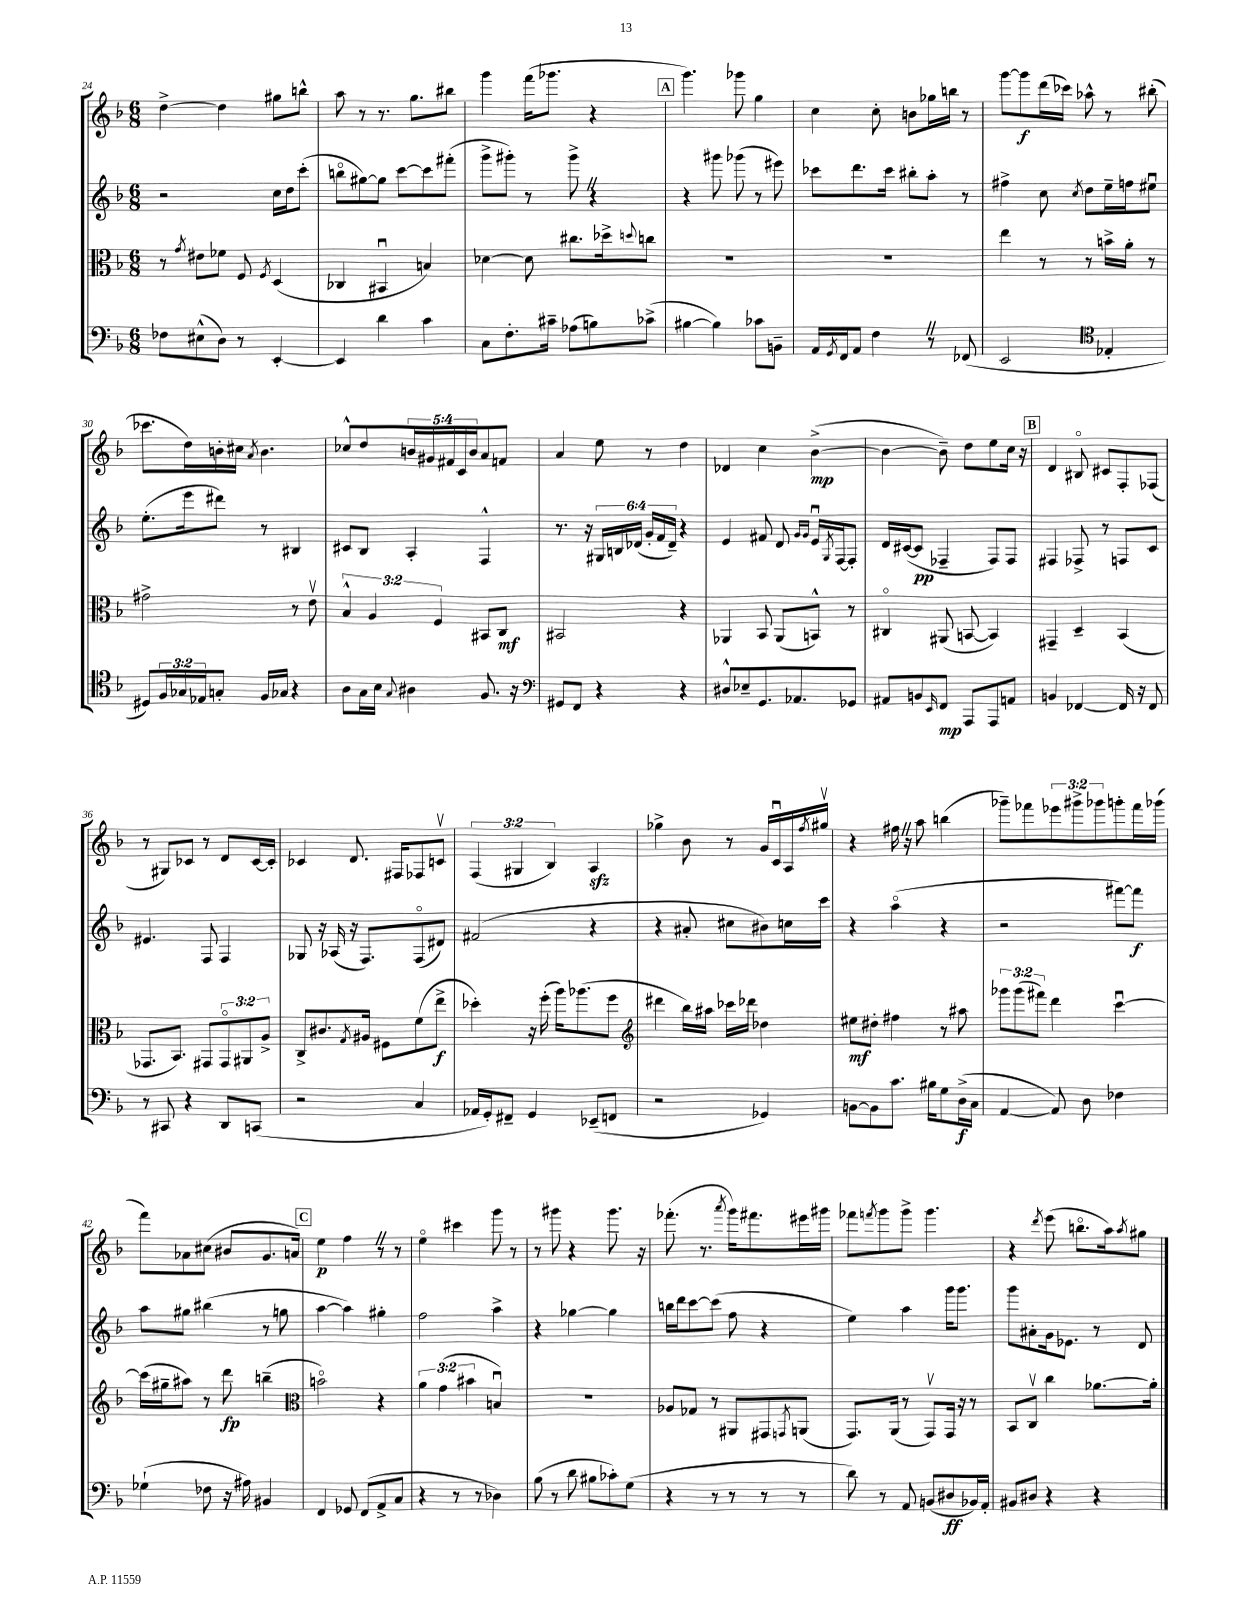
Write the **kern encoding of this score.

**kern	**dynam	**kern	**dynam	**kern	**dynam	**kern	**dynam
*part4	*part4	*part3	*part3	*part2	*part2	*part1	*part1
*staff4	*staff4	*staff3	*staff3	*staff2	*staff2	*staff1	*staff1
*clefF4	*	*clefC3	*	*clefG2	*	*clefG2	*
*k[b-]	*	*k[b-]	*	*k[b-]	*	*k[b-]	*
*M6/8	*	*M6/8	*	*M6/8	*	*M6/8	*
=24	=24	=24	=24	=24	=24	=24	=24
8F-X\L	.	8r	.	2r	.	[4dd^\	.
.	.	8qg/	.	.	.	.	.
(8E#X^^\	.	8e#X\L	.	.	.	.	.
8D\J)	.	8f-X\J	.	.	.	4dd\]	.
8r	.	8F/	.	.	.	.	.
.	.	8qF/	.	.	.	.	.
[4EE'/	.	(4D/	.	16cc\LL	.	8gg#X\L	.
.	.	.	.	16dd\J	.	.	.
.	.	.	.	(8ccc'\J	.	8bbn^^\J	.
=25	=25	=25	=25	=25	=25	=25	=25
4EE/]	.	4C-X/	.	8bbn\L	.	8aa\	.
.	.	.	.	[8gg#X\)	.	8r	.
4d\	.	4BB#Xu/	.	8gg#\J]	.	8.r	.
.	.	.	.	[8ccc\L	.	.	.
.	.	.	.	.	.	8.gg\L	.
4c\	.	4Bn/)	.	8ccc\]	.	.	.
.	.	.	.	(8fff#X'\J	.	8bb#X\J	.
=26	=26	=26	=26	=26	=26	=26	=26
8C\L	.	[4d-X\	.	8ggg^\L	.	4ggg\	.
8.F'\	.	.	.	8ggg#X'\J)	.	.	.
.	.	8d-\]	.	8r	.	(16fff\KL	.
16c#X~\Jk	.	.	.	.	.	8.ggg-X\J	.
(8A-X\L	.	8.cc#X\L	.	8ggg#^Z\	.	.	.
8Bn\)	.	.	.	4r	.	4r	.
.	.	16dd-X^\k	.	.	.	.	.
.	.	8qqddn/	.	.	.	.	.
(8c-X^\J	.	8ccn\J	.	.	.	.	.
!!LO:REH:place=s1:t=A
=27	=27	=27	=27	=27	=27	=27	=27
[4B#X\	.	2.r	.	4r	.	4.ggg\)	.
4B#\])	.	.	.	8ggg#X\	.	.	.
.	.	.	.	(8ggg-X\	.	8ggg-X\	.
8c-X\L	.	.	.	8r	.	4gg\	.
8BBn~\J	.	.	.	8eee#X\)	.	.	.
=28	=28	=28	=28	=28	=28	=28	=28
16AA/LL	.	2.r	.	8ccc-X\L	.	4cc\	.
8qGG/	.	.	.	.	.	.	.
16FF/J	.	.	.	.	.	.	.
8AA/J	.	.	.	8.ddd\	.	.	.
4FZ\	.	.	.	.	.	8cc'\	.
.	.	.	.	16ccc-\Jk	.	.	.
.	.	.	.	8bb#X'\L	.	8bn\L	.
8r	.	.	.	8aa'\J	.	16gg-X\L	.
.	.	.	.	.	.	16bbn\JJ	.
(8FF-X/	.	.	.	8r	.	8r	.
=29	=29	=29	=29	=29	=29	=29	=29
2EE/	.	4ee\	.	4ff#X^\	.	[8ggg\L	.
.	.	.	.	.	.	8ggg\]	f
.	.	8r	.	8cc\	.	(16ddd\L	.
.	.	.	.	.	.	16ccc-X\JJ)	.
.	.	.	.	8qcc/	.	.	.
.	.	8r	.	8dd\L	.	8aa-X^^\	.
*clefC4	*	*	*	*	*	*	*
4E-X'/	.	16bn^\LL	.	16ee~\L	.	8r	.
.	.	16a'\JJ	.	16ffn\J	.	.	.
.	.	8r	.	8ee#Xu\J	.	(8bb#X'\	.
!!LO:LB:g=z
=30	=30	=30	=30	=30	=30	=30	=30
8D#X/L)	.	2g#X^\	.	(8.ee'\L	.	8.ccc-X\L	.
24F/L	.	.	.	.	.	.	.
24G-X/	.	.	.	.	.	.	.
.	.	.	.	16eee\k	.	16dd\L)	.
24E-X/J	.	.	.	.	.	.	.
8Gn'/J	.	.	.	8ddd#X\J)	.	16bn'\	.
.	.	.	.	.	.	16cc#X\JJ	.
.	.	.	.	.	.	8qa/	.
16F/LL	.	.	.	8r	.	4.b\	.
16G-X/JJ	.	.	.	.	.	.	.
4r	.	8r	.	4B#X/	.	.	.
.	.	8ev\	.	.	.	.	.
=31	=31	=31	=31	=31	=31	=31	=31
8A\L	.	6B-^^/	.	8c#X/L	.	8cc-X^^/L	.
16G\L	.	.	.	8B-/J	.	8dd/	.
.	.	6A/	.	.	.	.	.
16B-\JJ	.	.	.	.	.	.	.
8qqG/	.	.	.	.	.	.	.
4A#X\	.	.	.	4A'/	.	20bn/L	.
.	.	.	.	.	.	20g#X/	.
.	.	6F/	.	.	.	.	.
.	.	.	.	.	.	20f#X/	.
.	.	.	.	.	.	20c/	.
.	.	.	.	.	.	20b/J	.
8.F/	.	8BB#X/L	.	4F^^/	.	8a/	.
.	.	8C/J	mf	.	.	8fn/J	.
16r	.	.	.	.	.	.	.
=32	=32	=32	=32	=32	=32	=32	=32
*clefF4	*	*	*	*	*	*	*
8GG#X/L	.	2BB#X/	.	8.r	.	4a/	.
8FF/J	.	.	.	.	.	.	.
.	.	.	.	16r	.	.	.
4r	.	.	.	24G#X/LL	.	8ee\	.
.	.	.	.	24Bn/	.	.	.
.	.	.	.	(24d-X/JJ	.	.	.
.	.	.	.	24g'/LL	.	8r	.
.	.	.	.	24f/	.	.	.
.	.	.	.	24d-~/JJ)	.	.	.
4r	.	4r	.	4r	.	4dd\	.
=33	=33	=33	=33	=33	=33	=33	=33
8D#X^^/L	.	4AA-X/	.	4e/	.	4d-X/	.
8E-X~/	.	.	.	.	.	.	.
8.GG/	.	8BB-/	.	8f#X/	.	4cc\	.
.	.	(8AA-/L	.	8d/	.	.	.
8.AA-X/	.	.	.	.	.	.	.
.	.	.	.	16qqg/LL	.	.	.
.	.	.	.	16qqg/JJ	.	.	.
.	.	8BBn^^/J)	.	16eu/LL	.	([4b-^\	mp
.	.	.	.	8qG/	.	.	.
.	.	.	.	[16F/J	.	.	.
8GG-X/J	.	8r	.	8F'/J]	.	.	.
=34	=34	=34	=34	=34	=34	=34	=34
8AA#X/L	.	4C#X/	.	16d/LL	.	4b-\_	.
.	.	.	.	([16c#X/J	.	.	.
8BBn/	.	.	.	8c#/J]	pp	.	.
16qqEE/	.	.	.	.	.	.	.
8FF/J	mp	(8AA#X/	.	4F-X~/	.	8b-~\])	.
8AAA/L	.	[8BBn/	.	.	.	8dd\L	.
8AAA/	.	4BB/])	.	8F-/L)	.	8ee\	.
8AAn/J	.	.	.	8F-/J	.	16cc\Jk	.
.	.	.	.	.	.	16r	.
!!LO:REH:place=s1:t=B
=35	=35	=35	=35	=35	=35	=35	=35
4BBn/	.	4GG#X~/	.	4F#X/	.	4d/	.
[4FF-X/	.	4D~/	.	8F-X^/	.	8B#X/	.
.	.	.	.	8r	.	8c#X/L	.
16FF-/]	.	(4BB-/	.	8Fn/L	.	8F'/	.
16r	.	.	.	.	.	.	.
8FF-/	.	.	.	8c/J	.	(8F-X/J	.
!!LO:LB:g=z
=36	=36	=36	=36	=36	=36	=36	=36
8r	.	8.GG-X/L	.	4.e#X/	.	8r	.
8CC#X/	.	.	.	.	.	8G#X/L)	.
.	.	8.BB-/J)	.	.	.	.	.
4r	.	.	.	.	.	8c-X/J	.
.	.	8GG#X/L	.	8F/	.	8r	.
8DD/L	.	12GG#/	.	4F/	.	8d/L	.
.	.	12AA#X/	.	.	.	.	.
(8CCn/J	.	.	.	.	.	[16c-/L	.
.	.	12A^/J	.	.	.	.	.
.	.	.	.	.	.	16c-'/JJ]	.
=37	=37	=37	=37	=37	=37	=37	=37
2r	.	8C^/L	.	8G-X/	.	4c-X/	.
.	.	8.c#X/	.	16r	.	.	.
.	.	.	.	(16A-X/	.	.	.
.	.	.	.	16r	.	8.d/	.
.	.	8qG/	.	.	.	.	.
.	.	16A#X/Jk	.	8.F/L)	.	.	.
.	.	8F#X\L	.	.	.	.	.
.	.	.	.	.	.	16F#X/KL	.
4C/	.	(8f\	.	(8F/	.	8F-X/	.
.	.	8ee^\J	f	8d#X/J)	.	8cnv/J	.
=38	=38	=38	=38	=38	=38	=38	=38
16AA-X/LL	.	4dd-X'\)	.	(2f#X/	.	(6F/	.
16GG'/J)	.	.	.	.	.	.	.
8FF#X~/J	.	.	.	.	.	.	.
.	.	.	.	.	.	6G#X/	.
4GG/	.	16r	.	.	.	.	.
.	.	(16ff'\	.	.	.	.	.
.	.	.	.	.	.	6B-/)	.
.	.	16aa\KL)	.	.	.	.	.
.	.	(8.aa-X\	.	.	.	.	.
(8EE-X~/L	.	.	.	4r	.	4Azz/	.
8FFn/J	.	8ff\J	.	.	.	.	.
=39	=39	=39	=39	=39	=39	=39	=39
*	*	*clefG2	*	*	*	*	*
2r	.	4ddd#X\	.	4r	.	4gg-X^\	.
.	.	16bb-\LL)	.	8a#X'/	.	8b-\	.
.	.	16aa#X\JJ	.	.	.	.	.
.	.	16ccc-X\LL	.	8cc#X\L	.	8r	.
.	.	16ddd-X\JJ	.	.	.	.	.
4GG-X/)	.	4dd-X\	.	8b#X\)	.	16g/LL	.
.	.	.	.	.	.	16cu/	.
.	.	.	.	16ccn\L	.	16A/	.
.	.	.	.	.	.	8qff/	.
.	.	.	.	16ccc\JJ	.	16gg#Xv/JJ	.
=40	=40	=40	=40	=40	=40	=40	=40
[8BBn\L	.	8ee#X\L	mf	4r	.	4r	.
8BB\]	.	8dd#X'\J	.	.	.	.	.
8.c\J	.	4ff#X\	.	(4aa\	.	16ff#XZ\	.
.	.	.	.	.	.	16r	.
.	.	.	.	.	.	8aa\	.
16B#X\KL	.	.	.	.	.	.	.
8G\	.	8r	.	4r	.	(4bbn\	.
(16D^\L	f	8aa#X\	.	.	.	.	.
16C\JJ	.	.	.	.	.	.	.
=41	=41	=41	=41	=41	=41	=41	=41
[4AA/	.	12ggg-X\L	.	2r	.	8ggg-X~\L)	.
.	.	(12ggg-\	.	.	.	.	.
.	.	.	.	.	.	8fff-X\	.
.	.	12fff#X\J)	.	.	.	.	.
8AA/])	.	4ddd\	.	.	.	12eee-X\	.
.	.	.	.	.	.	12ggg#X^\	.
8D\	.	.	.	.	.	.	.
.	.	.	.	.	.	12ggg-X\	.
4F-X\	.	[4cccu\	.	[8fff#X\L)	.	8gggn'\	.
.	.	.	.	8fff#\J]	f	16fff-\L	.
.	.	.	.	.	.	(16ggg-X\JJ	.
!!LO:LB:g=z
=42	=42	=42	=42	=42	=42	=42	=42
(4G-X`\	.	(16ccc\LL]	.	8aa\L	.	8fff\L)	.
.	.	16gg#X~\J	.	.	.	.	.
.	.	8aa#X\J)	.	8gg#X\J	.	8a-X\	.
8F-X\	.	8r	.	(4bb#X\	.	(8cc#X\J	.
16r	.	8ddd\	fp	.	.	8b#X/L	.
16A#X\)	.	.	.	.	.	.	.
4BB#X/	.	(4bbn~\	.	8r	.	8.g/	.
.	.	.	.	8ggn\	.	.	.
.	.	.	.	.	.	16an/Jk)	.
!!LO:REH:place=s1:t=C
=43	=43	=43	=43	=43	=43	=43	=43
*	*	*clefC3	*	*	*	*	*
4FF/	.	2bn\)	.	[4aa\	.	4ee\	p
8GG-X/	.	.	.	4aa\])	.	4ffZ\	.
(8FF/L	.	.	.	.	.	.	.
8AA^/	.	4r	.	4gg#X'\	.	8r	.
8C/J	.	.	.	.	.	8r	.
=44	=44	=44	=44	=44	=44	=44	=44
4r	.	6a\	.	2ff\	.	4ee\	.
.	.	(6g\	.	.	.	.	.
8r	.	.	.	.	.	4ccc#X\	.
.	.	6b#X\	.	.	.	.	.
8r	.	.	.	.	.	.	.
4D-X\)	.	4Bnu/)	.	4aa^\	.	8ggg\	.
.	.	.	.	.	.	8r	.
=45	=45	=45	=45	=45	=45	=45	=45
(8B-\	.	2.r	.	4r	.	8r	.
8r	.	.	.	.	.	8ggg#X\	.
8d\	.	.	.	[4gg-X\	.	4r	.
8B#X\L	.	.	.	.	.	.	.
8c-X'\)	.	.	.	4gg-\]	.	8.ggg#\	.
(8G\J	.	.	.	.	.	.	.
.	.	.	.	.	.	16r	.
=46	=46	=46	=46	=46	=46	=46	=46
4r	.	8A-X/L	.	16bbn\LL	.	(8.fff-X'\	.
.	.	.	.	16ddd\J	.	.	.
.	.	8G-X/J	.	[8ccc\	.	.	.
.	.	.	.	.	.	8.r	.
8r	.	8r	.	(8ccc\J]	.	.	.
.	.	.	.	.	.	8qaaa/	.
8r	.	8AA#X/L	.	8ff\	.	16ggg\KL)	.
.	.	.	.	.	.	8.fff#X\	.
8r	.	8GG#X/	.	4r	.	.	.
.	.	8qGGn/	.	.	.	.	.
8r	.	(8AAn/J	.	.	.	16eee#X\L	.
.	.	.	.	.	.	16ggg#X\JJ	.
=47	=47	=47	=47	=47	=47	=47	=47
8d\)	.	8.GG/L)	.	4ee\)	.	8fff-X\L	.
.	.	.	.	.	.	8qfffn/	.
8r	.	.	.	.	.	8ggg\	.
.	.	(16AA/Jk	.	.	.	.	.
8AA/	.	8r	.	4aa\	.	8ggg^\J	.
(8BBn/L	.	8GGv/L)	.	.	.	4.ggg\	.
8D#X/	ff	16GG/Jk	.	16ggg\KL	.	.	.
.	.	16r	.	8.ggg\J	.	.	.
16BB-X/L)	.	8r	.	.	.	.	.
16AA'/JJ	.	.	.	.	.	.	.
=48	=48	=48	=48	=48	=48	=48	=48
8BB#X/L	.	8BB-/L	.	8ggg\L	.	4r	.
8D#X/J	.	8Cv/J	.	8a#X'\	.	.	.
.	.	.	.	.	.	8qddd/	.
4r	.	4cc\	.	16g\k	.	(8eee\	.
.	.	.	.	8.e-X\J	.	.	.
.	.	.	.	.	.	8.bbn\L	.
4r	.	[8.a-X\L	.	8r	.	.	.
.	.	.	.	.	.	16aa\k)	.
.	.	.	.	.	.	8qaa/	.
.	.	.	.	8d/	.	8gg#X\J	.
.	.	16a-'\Jk]	.	.	.	.	.
==	==	==	==	==	==	==	==
*-	*-	*-	*-	*-	*-	*-	*-
